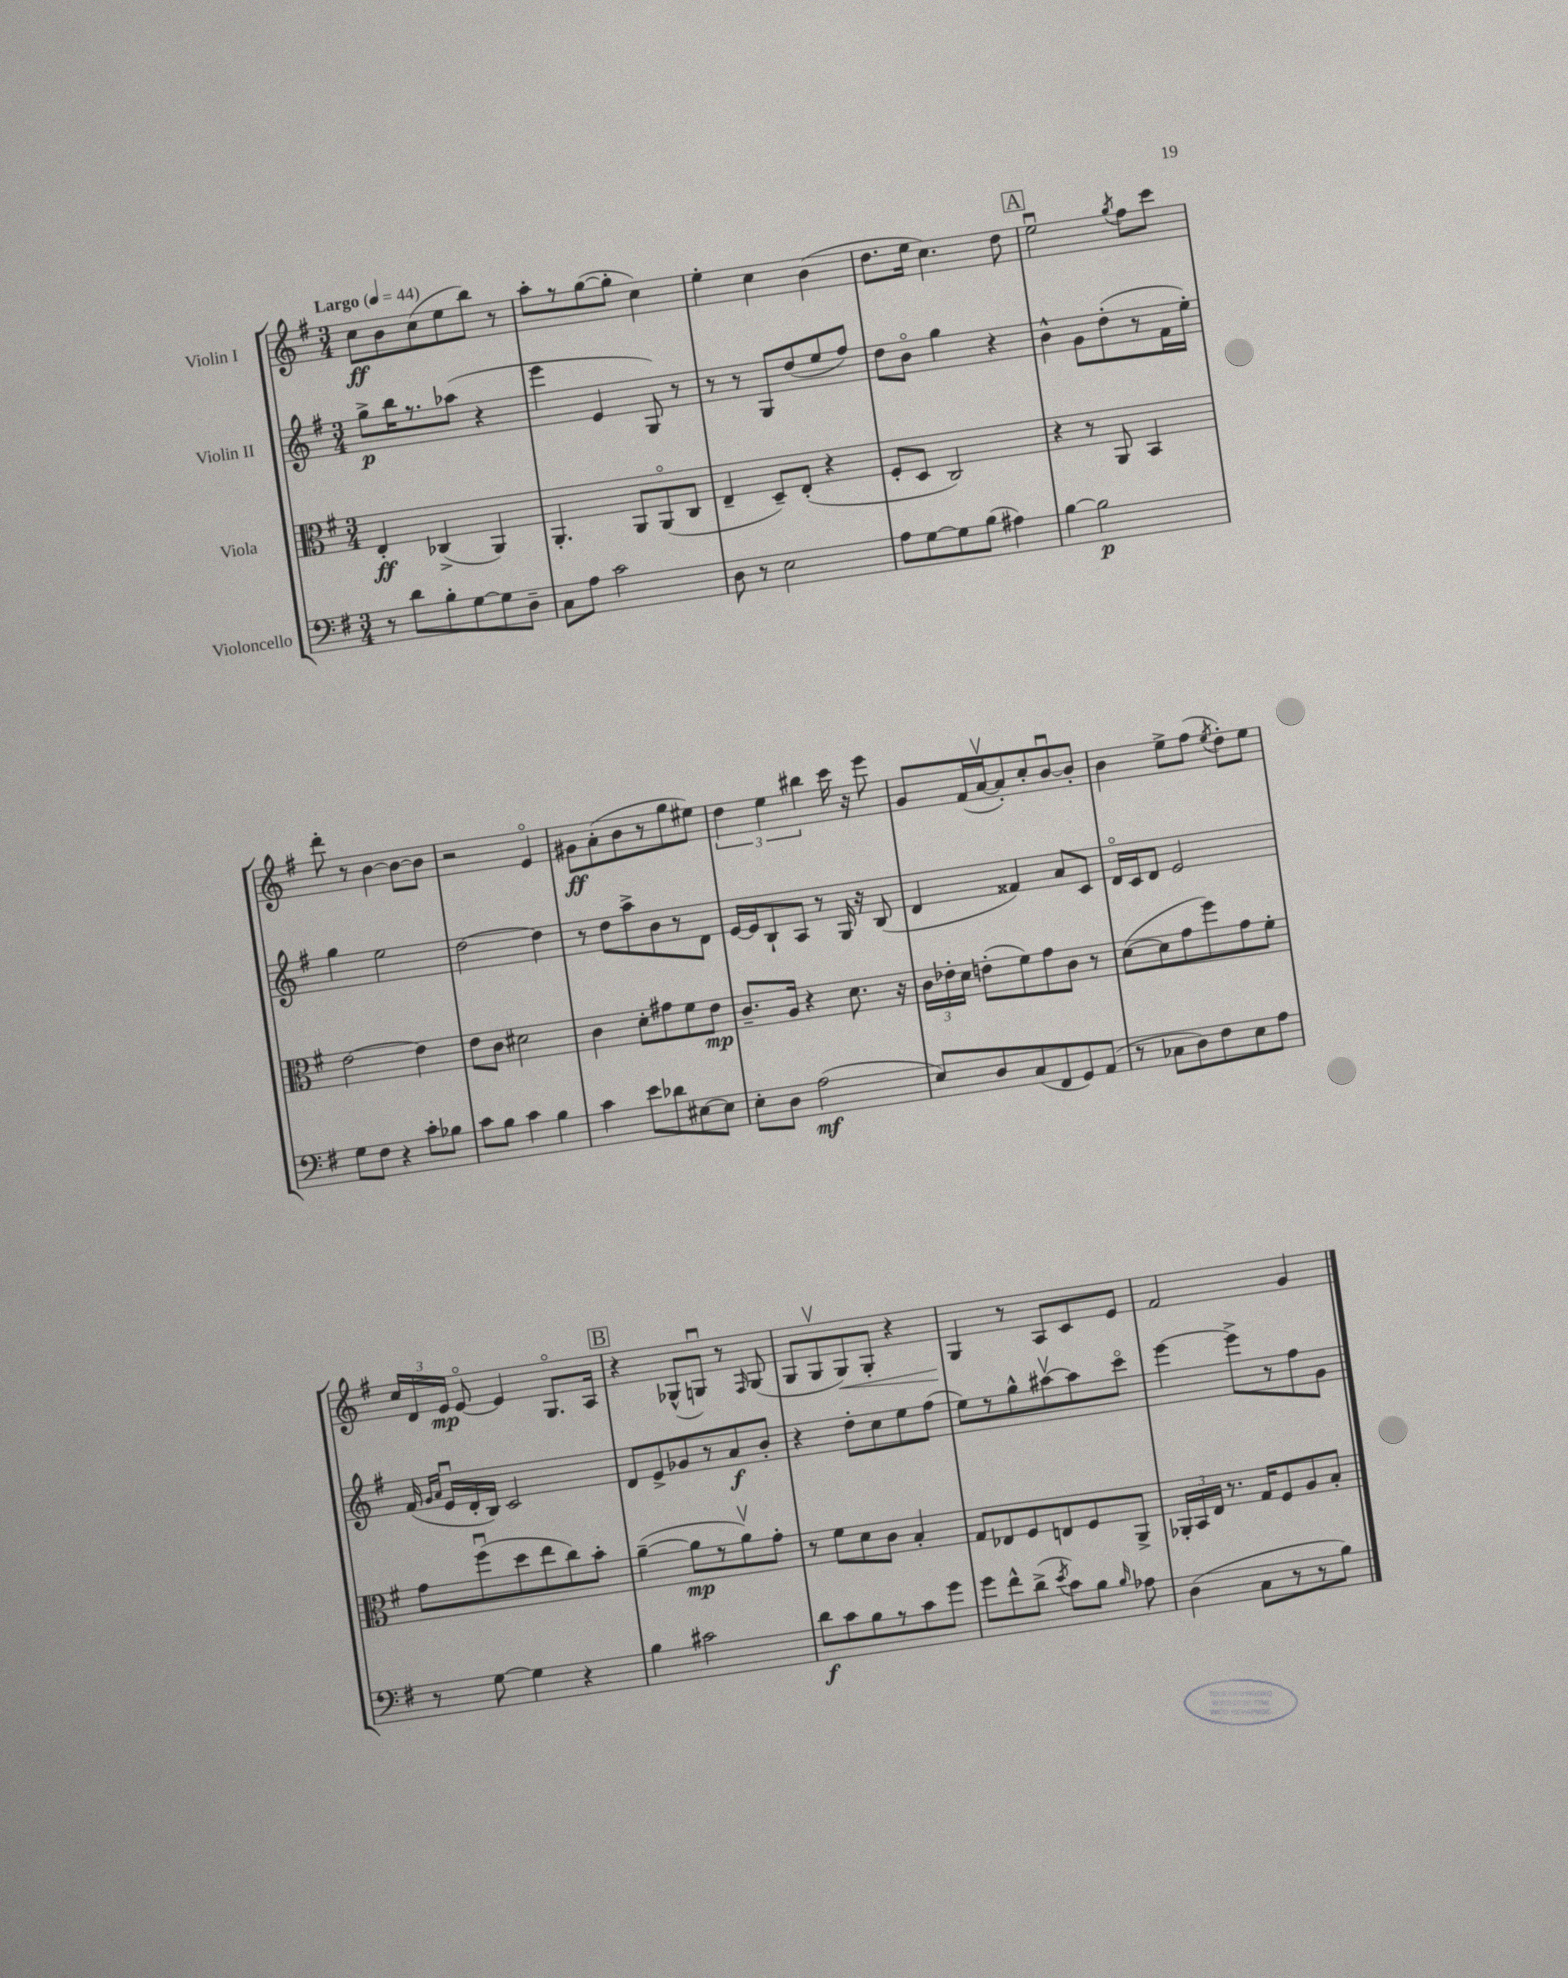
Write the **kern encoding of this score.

**kern	**kern	**kern	**kern
*staff4	*staff3	*staff2	*staff1
*clefF4	*clefC3	*clefG2	*clefG2
*k[f#]	*k[f#]	*k[f#]	*k[f#]
*M3/4	*M3/4	*M3/4	*M3/4
*MM44	*MM44	*MM44	*MM44
8r	4E'	8gg^	8cc
8d	.	16bb	8b
.	.	8.r	.
8B'	(4C-^	.	(8cc
[8G	.	(8aa-	8ee
8G]	4AA)	4r	8bb)
8D~	.	.	8r
=	=	=	=
8C	4.AA'	4eee	8aa'
8A	.	.	8r
2c	.	4e	([8gg
.	8AA	.	8gg']
.	(8AAo	8G)	4cc)
.	8C	8r	.
=	=	=	=
8D	4E~	8r	4ee'
8r	.	8r	.
2E	8D~)	8G	4cc
.	(8E'	(8dd	.
.	4r	8ee	(4b
.	.	8ff#)	.
=	=	=	=
8A	8F#'	8dd	8.dd
[8G	8D	8bo	.
.	.	.	16ee
8G]	2C)	4gg	4.cc)
(8B	.	.	.
4A#)	.	4r	.
.	.	.	8dd
=	=	=	=
[4B	4r	4b^^	2eeu
2B]	8r	8g	.
.	8AA	(8dd'	.
.	.	.	8qgg
.	4BB	8r	8ff#
.	.	16f#	8ccc
.	.	16ee')	.
=	=	=	=
8G	[2e	4gg	8ddd'
8F#	.	.	8r
4r	.	2ee	[4b
8c'	4e]	.	8b_
8B-	.	.	8b]
=	=	=	=
8c	8e	[2dd	2r
8B	8c	.	.
4c	2d#	.	.
4B	.	4dd]	4eo
=	=	=	=
4c	4c	8r	8g#
.	.	8dd	(8a'
8e	8d'	8aa^	8b
8d-	8g#	8b	8r
[8E#	8f#	8r	8gg
8E#]	8e	8d	8ee#)
=	=	=	=
8E'	8.c~	[16e	6dd
.	.	16e]	.
8D	.	8B`	.
.	.	.	6ee
.	16A	.	.
(2A	4r	8A	.
.	.	.	6bb#
.	.	8r	.
.	8.d	16G	16ccc
.	.	16r	16r
.	.	(8B	8eee
.	16r	.	.
=	=	=	=
8E)	24c	4d	8g
.	24e-'	.	.
.	24d	.	.
8D	(8e'	.	(16f#
.	.	.	[16av
(8C	8f#)	4f##)	8a'])
8FF#	8g	.	8cc'
8GG)	8c	8a	[8bu
(8AA	8r	8c	8b']
=	=	=	=
8r	([8d	16do	4b
.	.	16c	.
8C-	8d]	8d	.
8D)	8g	2e	8ee^
8F#	8ff#)	.	(8ff#
.	.	.	8qee
8E	8g	.	8dd')
8A	8f#'	.	8ee
=	=	=	=
8r	8g	(16f#	24cc
.	.	.	24d
.	.	16qqg	.
.	.	16qqa	.
.	.	16eu	.
.	.	.	24e
[8G	(8ff#u	16d'	[8eo
.	.	16B)	.
4G]	8dd	2c	4e]
.	8ee	.	.
4r	8cc)	.	8.Go
.	8b'	.	.
.	.	.	16A
=	=	=	=
4B	([4a~	8d	4r
.	.	8e^	.
2c#	8a]	8g-	(8G-^^
.	8r	8r	8Gu)
.	8av)	8a	8r
.	.	.	16qqF#
.	8g'	8b'	(8G
=	=	=	=
8d	8r	4r	8G
8c	8f#	.	8Gv
8B	8d	8dd'	8G)
8r	8c	8cc	8G'
8c	4B'	8ee	4r
8g	.	(8ff#	.
=	=	=	=
8g	8G	8ee)	4G
8f#^^	8E-	8r	.
(8d^	8F#	8gg^^	8r
8qe	.	.	.
8c)	8E	[8aa#v	8A
8B	8F#	8aa#]	8c
16qqB	.	.	.
8A-	8AA^	8ccco	8e
=	=	=	=
(4D	24AA-'	[4eee	2f#
.	24BB	.	.
.	24E	.	.
.	8.r	.	.
8C	.	8eee^]	.
.	16G	.	.
8r	8F#	8r	.
8r	8A	8ff#	4g
8B)	8B'	8g	.
==	==	==	==
*-	*-	*-	*-
